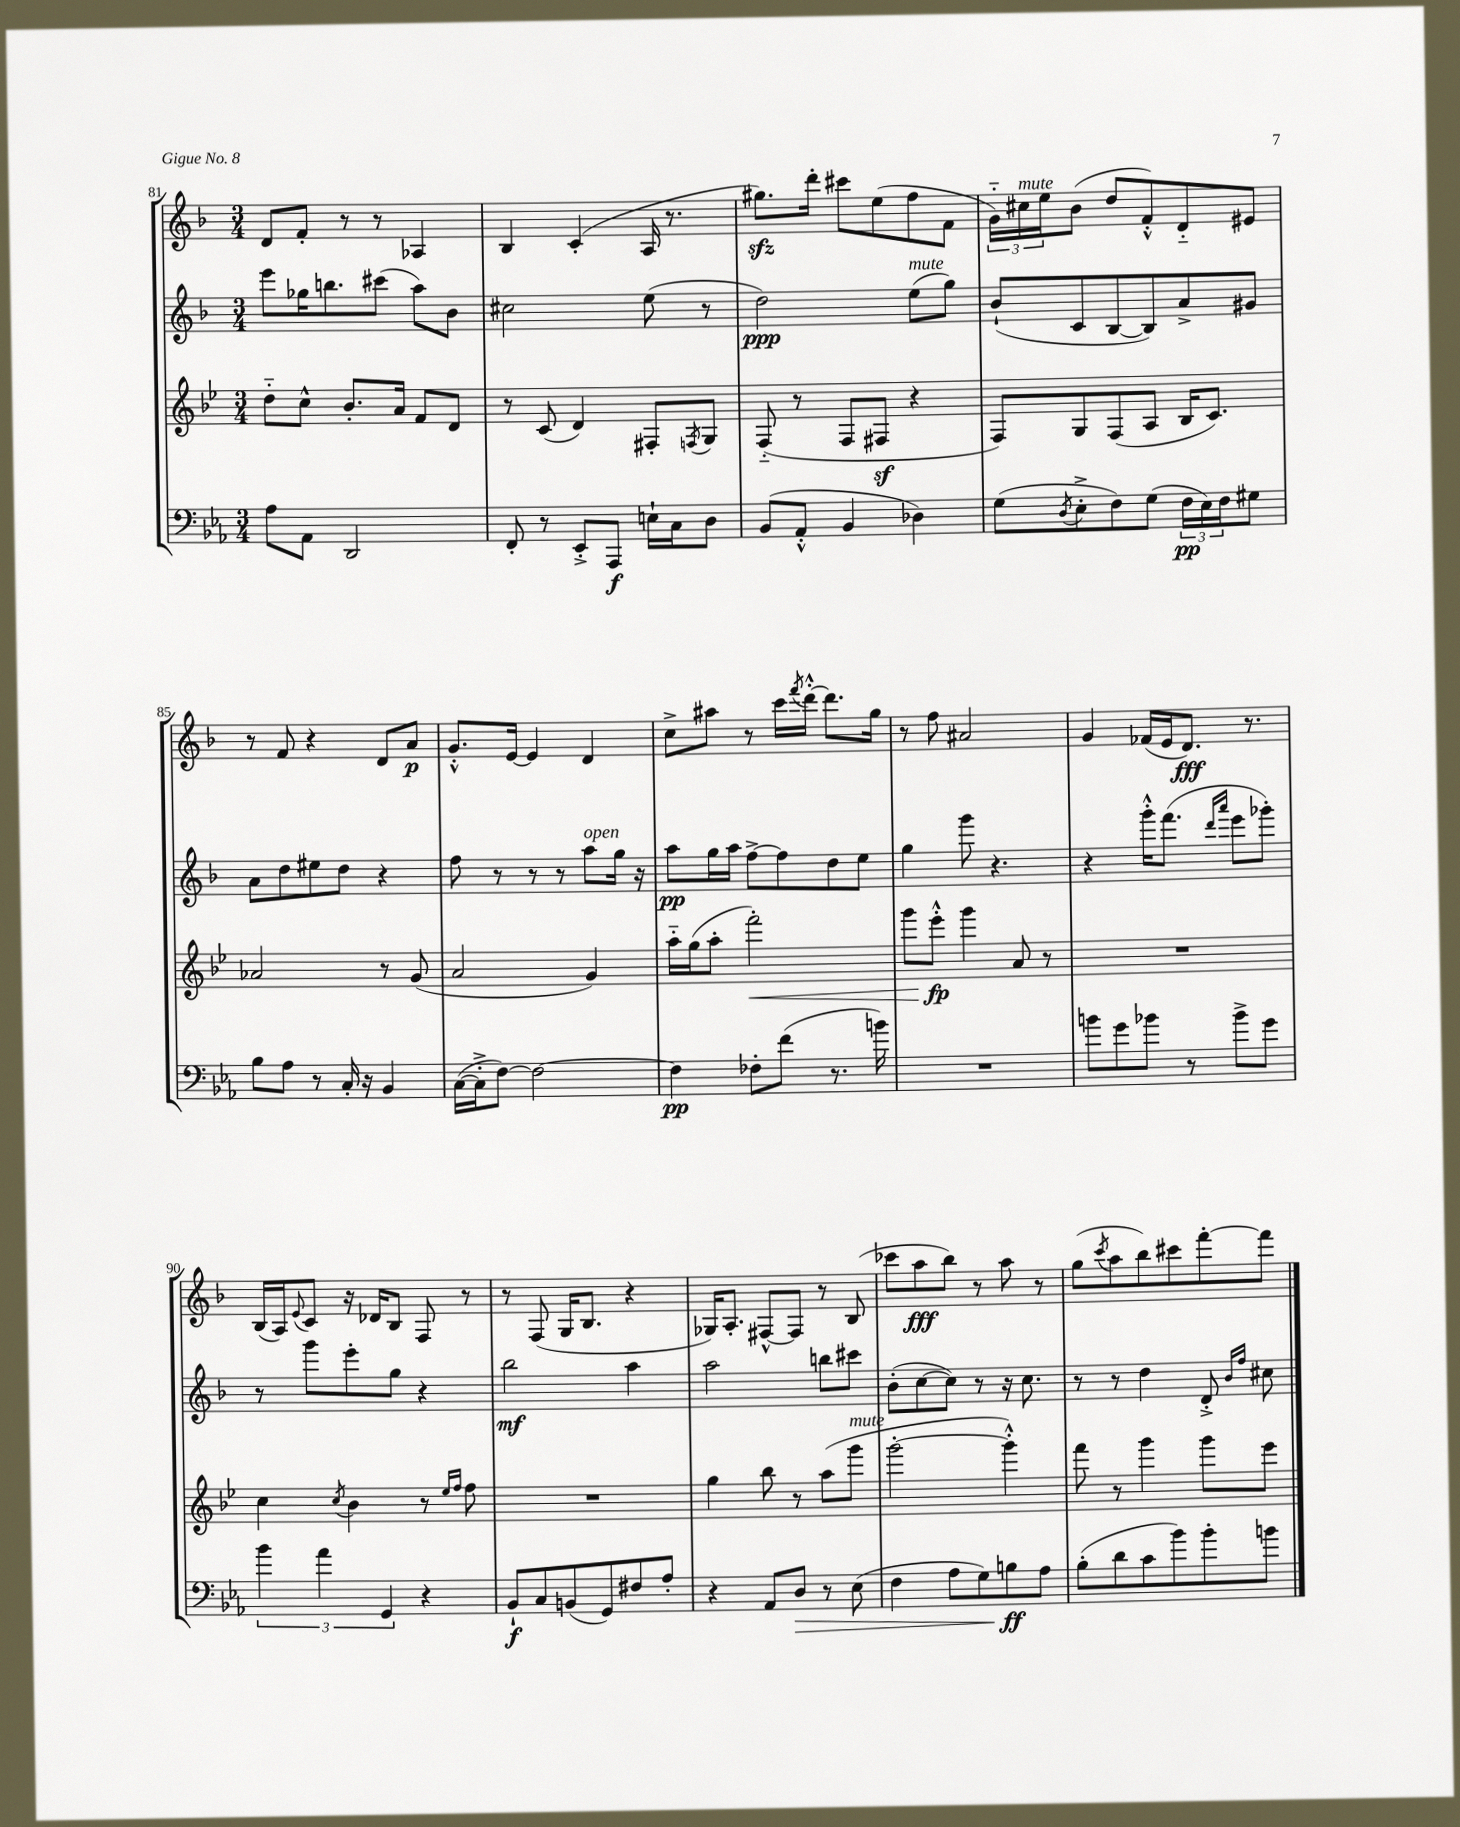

**kern	**kern	**kern	**kern
*staff4	*staff3	*staff2	*staff1
*clefF4	*clefG2	*clefG2	*clefG2
*k[b-e-a-]	*k[b-e-]	*k[b-]	*k[b-]
*M3/4	*M3/4	*M3/4	*M3/4
8A-\L	8dd'~\L	8eee\L	8d/L
8AA-\J	8cc^^\J	16gg-\K	8f'/J
.	.	8.bb\	.
2DD/	8.b-'/L	.	8r
.	.	(8ccc#\J	8r
.	16a/Jk	.	.
.	8f/L	8aa\L)	4A-/
.	8d/J	8b-\J	.
=	=	=	=
8FF'/	8r	2cc#\	4B-/
8r	(8c/	.	.
8EE-'^/L	4d/)	.	(4c'/
8AAA-/J	.	.	.
16E`\LL	8F#'/L	(8ee\	16A/
16C\J	.	.	8.r
.	8qF/	.	.
8D\J	8G/J	8r	.
=	=	=	=
(8BB-/L	(8F'~/	2dd\)	8.gg#\L)
8AA-'^^/J	8r	.	.
.	.	.	16ddd'\Jk
4BB-/	8F/L	.	8ccc#\L
.	8F#/J	.	(8ee\
4D-\)	4r	(8ee\L	8ff\
.	.	8gg\J)	8f\J
=	=	=	=
(8G\L	8F/L)	(8b-`/L	24g'~\LL)
.	.	.	24cc#\
.	.	.	24ee\J
8qD/	.	.	.
8E-'^\	8G/	8c/	(8b-\J
8F\)	(8F/	[8B-/	8dd/L
(8G\J	8A/J	8B-/])	8f'^^/)
24F\LL	16B-/LK	8a^/	8d'~/
24E-\)	.	.	.
.	8.c/J)	.	.
24F\J	.	.	.
8G#\J	.	8g#/J	8e#/J
=	=	=	=
8B-\L	2a-/	8a\L	8r
8A-\J	.	8dd\	8f/
8r	.	8ee#\	4r
16C'/	.	8dd\J	.
16r	.	.	.
4BB-/	8r	4r	8d/L
.	(8g/	.	8a/J
=	=	=	=
([16C\LL	2a/	8ff\	8.g'^^/L
16C'^\]J	.	.	.
[8F\J)	.	8r	.
.	.	.	[16e/Jk
2F\_	.	8r	4e/]
.	.	8r	.
.	4g/)	8aa\L	4d/
.	.	16gg\Jk	.
.	.	16r	.
=	=	=	=
4F\]	16aa'~\LL	8aa\L	8cc^\L
.	(16gg\J	.	.
.	8aa'\J	16gg\L	8aa#\J
.	.	16aa\JJ	.
8F-'\L	2fff'\)	[8ff^\L	8r
(8f\J	.	8ff\]	16ccc\LL
.	.	.	8qfff/
.	.	.	[16ddd'^^\JJ
8.r	.	8dd\	8.ddd\]L
.	.	8ee\J	.
16b\)	.	.	16gg\Jk
=	=	=	=
2.r	8ggg\L	4gg\	8r
.	8eee-'^^\J	.	8ff\
.	4ggg\	8ggg\	2a#/
.	.	4.r	.
.	8a/	.	.
.	8r	.	.
=	=	=	=
8b\L	2.r	4r	4g/
8g\	.	.	.
8b-\J	.	16ggg'^^\LK	(16f-/LL
.	.	(8.fff\J	16e/J
8r	.	.	8.d/J)
.	.	16qqddd/LL	.
.	.	16qqaaa/JJ	.
8b-^\L	.	8eee\L	.
.	.	.	8.r
8g\J	.	8ggg-'\J)	.
=	=	=	=
6b-\	4cc\	8r	(16B-/LL
.	.	.	16A/J)
.	.	.	8qqe/
.	.	8ggg\L	8c/J
6a-\	.	.	.
.	8qcc/	.	.
.	4b-\	8eee'\	16r
.	.	.	16d-/LK
6GG/	.	.	.
.	.	8gg\J	8B-/J
4r	8r	4r	8F/
.	16qqee-/LL	.	.
.	16qqff/JJ	.	.
.	8ff\	.	8r
=	=	=	=
8BB-`/L	2.r	2bb-\	8r
8C/	.	.	(8F/
(8BB/	.	.	16G/LK
.	.	.	8.B-/J
8GG/)	.	.	.
8F#/	.	4aa\	4r
8A-'/J	.	.	.
=	=	=	=
4r	4gg\	2aa\	16G-/LK)
.	.	.	8.A'/J
8AA-/L	8bb-\	.	[8F#^^/L
8D/J	8r	.	8F#/]J
8r	(8aa\L	8bb\L	8r
(8E-\	8ggg\J	8ccc#\J	(8B-/
=	=	=	=
4F\	[2ggg'\	(8b-'\L	8ccc-\L
.	.	[8cc\	8aa\
8A-\L	.	8cc\]J)	8bb-\J)
8G\)	.	8r	8r
8B\	4ggg'^^\])	16r	8aa\
.	.	8.cc\	.
8A-\J	.	.	8r
=	=	=	=
(8B-'\L	8fff\	8r	(8gg\L
.	.	.	8qccc/
8d\	8r	8r	8aa\
8c\	4ggg\	4dd\	8bb-\)
8b-\)	.	.	8ccc#\
8b-'\	8ggg\L	8d'^/	[8fff'\
.	.	16qqb-/LL	.
.	.	16qqff/JJ	.
8b\J	8eee-\J	8cc#\	8fff\]J
==	==	==	==
*-	*-	*-	*-
